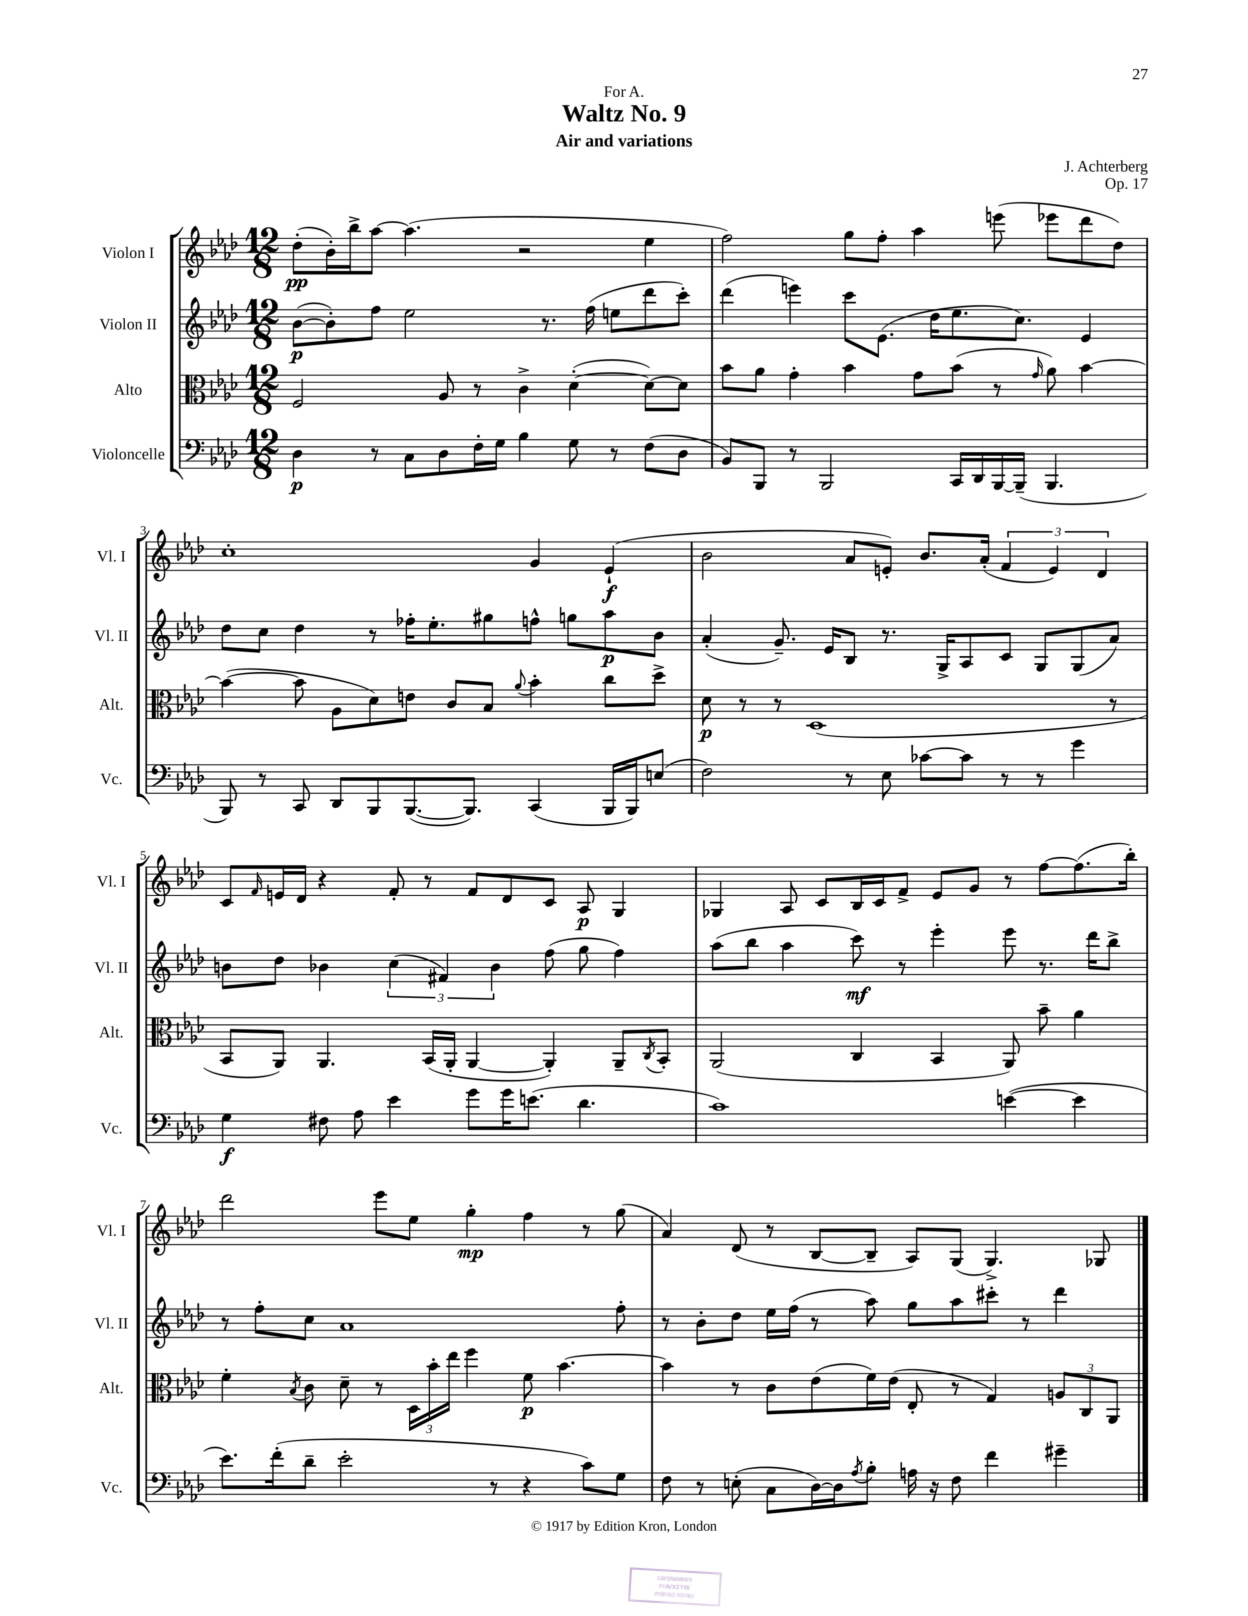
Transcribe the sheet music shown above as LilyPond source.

\header { title = "Waltz No. 9" composer = "J. Achterberg" subtitle = "Air and variations" dedication = "For A." opus = "Op. 17" }
<<
\new StaffGroup <<
\new Staff = "s0" \with { instrumentName = "Violon I" shortInstrumentName = "Vl. I" } {
    \clef treble \key aes \major \numericTimeSignature \time 12/8
    des''8-.\pp( bes'16-.) bes''16-> aes''8~ aes''4.( r2 ees''4 |
    f''2) g''8 f''8-. aes''4 e'''8( ees'''8 des'''8 des''8) |
    c''1-. g'4 ees'4-!\f( |
    bes'2 aes'8 e'8-.) bes'8. aes'16-.( \tuplet 3/2 { f'4 e'4) des'4 } |
    c'8 \grace { f'16 } e'16 des'16 r4 f'8-. r8 f'8 des'8 c'8 aes8\p g4 |
    ges4 aes8 c'8 bes16 c'16 f'8-> ees'8 g'8 r8 f''8~ f''8.( bes''16-.) |
    des'''2 ees'''8 ees''8 g''4-.\mp f''4 r8 g''8( |
    aes'4) des'8( r8 bes8~ bes8-- aes8) g8( g4.->) ges8 \bar "|." |
}
\new Staff = "s1" \with { instrumentName = "Violon II" shortInstrumentName = "Vl. II" } {
    \clef treble \key aes \major \numericTimeSignature \time 12/8
    bes'8~\p( bes'8-.) f''8 ees''2 r8. f''16( e''8 des'''8 c'''8-.) |
    des'''4( e'''4) c'''8 ees'8.( des''16 ees''8. c''8.) ees'4 |
    des''8 c''8 des''4 r8 fes''16-. ees''8.-. gis''8 f''8-^ g''8 aes''8\p bes'8 |
    aes'4-.( g'8.--) ees'16 bes8 r8. g16-> aes8 c'8 g8 g8( aes'8) |
    b'8 des''8 bes'4 \tuplet 3/2 { c''4( fis'4) bes'4 } f''8( g''8 f''4) |
    aes''8( bes''8 aes''4 c'''8\mf) r8 ees'''4-. ees'''8 r8. des'''16 bes''8-> |
    r8 f''8-. c''8 aes'1 f''8-. |
    r8 bes'8-. des''8 ees''16 f''16( r8 aes''8) g''8 aes''8 cis'''8-. r8 des'''4 \bar "|." |
}
\new Staff = "s2" \with { instrumentName = "Alto" shortInstrumentName = "Alt." } {
    \clef alto \key aes \major \numericTimeSignature \time 12/8
    f2 aes8 r8 c'4-> des'4~-.( des'8~) des'8 |
    bes'8 aes'8 g'4-. bes'4 g'8 bes'8( r8 \grace { g'16 } aes'8) bes'4~ |
    bes'4~( bes'8 aes8 des'8) e'8 c'8 bes8 \appoggiatura { aes'8 } bes'4-. c''8 des''8-> |
    des'8\p r8 r8 des1( r8 |
    bes,8 aes,8) aes,4. bes,16( aes,16-. aes,4~ aes,4-.) aes,8-- \acciaccatura { c8 } bes,8-. |
    aes,2( c4 bes,4 aes,8) bes'8-- aes'4 |
    f'4-. \acciaccatura { bes8 } c'8 des'8-- r8 \tuplet 3/2 { des16 bes'16-. ees''16 } f''4 f'8\p bes'4.~ |
    bes'4 r8 c'8 ees'8( f'16) ees'16( ees8-. r8 g4) \tuplet 3/2 { a8 c8 aes,8 } \bar "|." |
}
\new Staff = "s3" \with { instrumentName = "Violoncelle" shortInstrumentName = "Vc." } {
    \clef bass \key aes \major \numericTimeSignature \time 12/8
    des4\p r8 c8 des8 f16-. g16 bes4 g8 r8 f8( des8 |
    bes,8) bes,,8 r8 bes,,2 c,16 des,16 bes,,16~ bes,,16--( bes,,4. |
    bes,,8) r8 c,8 des,8 bes,,8 bes,,8.~( bes,,8.) c,4( bes,,16 bes,,16) e8( |
    f2) r8 ees8 ces'8~ ces'8 r8 r8 g'4 |
    g4\f fis8 aes8 ees'4 g'8 g'16 e'8.( des'4. |
    c'1) e'4~( e'4 |
    ees'8.) f'16-.( des'8-- ees'2-. r8 r4 c'8) g8 |
    f8 r8 e8-.( c8 des16~) des16 \acciaccatura { aes8 } bes8-. a16 r16 f8 f'4 gis'4-- \bar "|." |
}
>>
>>
